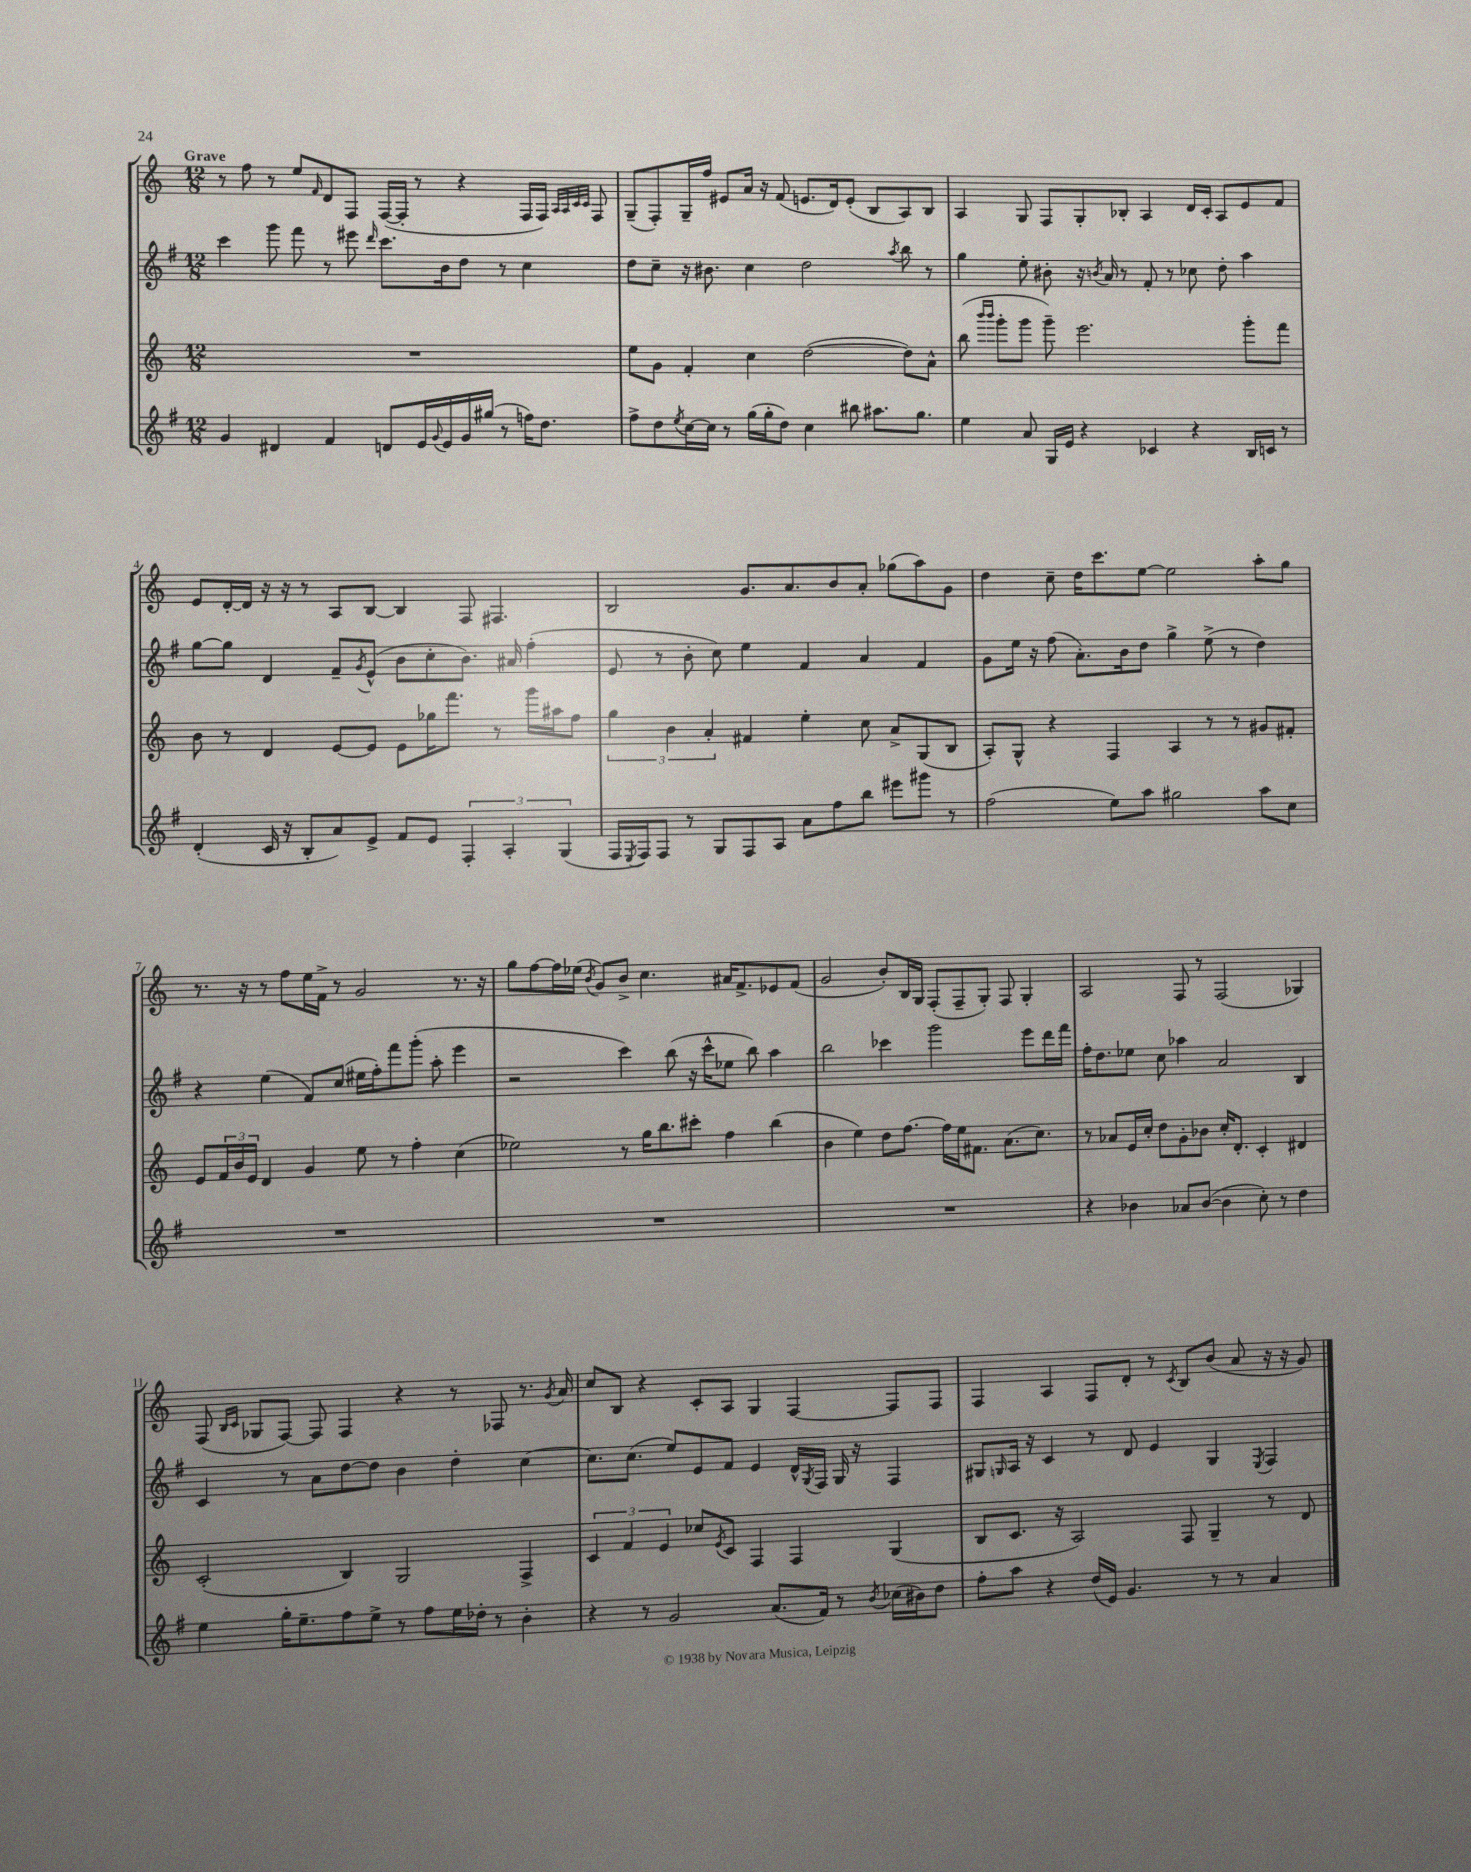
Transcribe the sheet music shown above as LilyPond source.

<<
\new StaffGroup <<
\new Staff = "s0" {
    \clef treble \key c \major \numericTimeSignature \time 12/8 \tempo "Grave"
    r8 f''8 r8 e''8 \grace { f'16 } d'8 f8 f16~( f16-. r8 r4 f16 f16) \grace { a32 a32 c'32 c'32 } f8 |
    g8--( f8-.) g16-- f''16 eis'8 a'16 r16 f'8( e'8. d'16) e'8-.( b8 a8) b8 |
    a4 g8 f8 g8-. bes8-. a4 d'16 c'16-. a8 e'8 f'8 |
    e'8 d'16~-. d'16 r16 r16 r8 a8 b8~ b4 f8 fis4. |
    b2 g'8. a'8. b'8 a'8-. ges''8( a''8) g'8 |
    d''4 c''8-- d''16 c'''8. e''8~ e''2 a''8-. g''8 |
    r8. r16 r8 f''8 e''16 f'16-> r8 g'2 r8. r16 |
    g''8 f''8~ f''16 ees''16( \acciaccatura { b'8 } g'8) b'8-> c''4. ais'16 f'8.-> ees'8 f'8( |
    g'2 b'8-.) b16 g16 f8-.( f8-- g8-.) f8 g4-. |
    a2 f8 r8 f2( ges4) |
    f8( \grace { b16 c'16 } ges8 f8~) f8 f4 r4 r8 fes8 r8. \acciaccatura { g'8 } a'16 |
    c''8 b8 r4 c'8-. a8 g4 f4~ f8 f8 |
    f4 a4 f8 d'8-. r8 \acciaccatura { c'8 } b8 b'8( a'8 r16 r16 g'8) \bar "|." |
}
\new Staff = "s1" {
    \clef treble \key g \major \numericTimeSignature \time 12/8
    c'''4 g'''8 fis'''8 r8 eis'''8 \grace { d'''16 } c'''8. b'16 d''8 r8 c''4 |
    d''8 c''8-- r16 bis'8. c''4 d''2 \acciaccatura { a''8 } b''8 r8 |
    g''4 e''8-. bis'8-. r16 \acciaccatura { b'8 } a'16 r8 fis'8-. r8 ces''8 d''8-. a''4 |
    g''8~ g''8 d'4 fis'8-- \acciaccatura { g'8 } e'8-^( b'8 c''8-. b'8.) ais'16 fis''4-.( |
    e'8 r8 b'8-. c''8) e''4 fis'4 a'4 fis'4 |
    g'8 e''16 r16 fis''8( a'8.-.) b'16 d''8 g''4-> e''8->( r8 d''4) |
    r4 e''4( fis'8) c''8( eis''16 fis''16-.) fis'''8 g'''8-.( a''8-. e'''4 |
    r2 c'''4) b''8( r16 c'''16-^ ees''8 b''8) a''4 |
    b''2 ces'''4 g'''2 e'''8 d'''16 fis'''16 |
    fis''16-. d''8. ees''8 c''8 aes''4 a'2 b4 |
    c'4 r8 a'8 d''8~ d''8 b'4 d''4-. c''4~ |
    c''8. c''8.( e''8) e'8 fis'8 e'4 d'16-^ \acciaccatura { g8 } fis16 g16 r16 fis4 |
    gis8 \grace { g16 } a16 r16 c'4 r8 d'8 e'4 g4 \acciaccatura { e8 } fis4 \bar "|." |
}
\new Staff = "s2" {
    \clef treble \key c \major \numericTimeSignature \time 12/8
    R1. |
    e''8 g'8 f'4-. c''4 d''2~( d''8) a'8-^ |
    b''8( \grace { b'''16 b'''16 } g'''8-. g'''8 g'''8--) e'''2. g'''8-. f'''8 |
    b'8 r8 d'4 e'8~ e'8 e'8 ges''16 f'''8. r8 g'''16 ais''16 f''8 |
    \tuplet 3/2 { g''4 b'4 a'4-. } fis'4 e''4-. c''8 a'8-> g8( b8 |
    a8-.) g8-^ r4 f4 a4 r8 r8 gis'8 fis'8-. |
    e'8 \tuplet 3/2 { f'16 b'16 e'16 } d'4 g'4 e''8 r8 f''4-. c''4( |
    ees''2) r8 g''16 b''8. cis'''8-. f''4 b''4( |
    b'4 e''4) d''8 f''8.~ f''16 e''16 fis'8. a'8.( c''8.) |
    r8 aes'8 e'16 c''16-. d''8 g'8-. bes'8 c''16-. d'8.-. c'4-. dis'4 |
    c'2-.( b4) g2 f4-> |
    \tuplet 3/2 { c'4 f'4 e'4 } ces''8 \acciaccatura { e'8 } c'8 f4 f4 g4( |
    b8 c'8. r16 a2) f8 g4-- r8 d'8 \bar "|." |
}
\new Staff = "s3" {
    \clef treble \key g \major \numericTimeSignature \time 12/8
    g'4 dis'4 fis'4 d'8 e'16 \appoggiatura { g'8 } e'16 g'16 gis''16( r8 f''16) d''8. |
    fis''8-> d''8 \acciaccatura { e''8 } c''16~ c''16 r8 g''16( g''16-. d''8) c''4 bis''8 ais''8. g''8. |
    e''4 a'8 g16 e'16 r4 ces'4 r4 b16 c'16 r8 |
    d'4-.( c'16 r16 b8-. a'8) e'8-> fis'8 e'8 \tuplet 3/2 { fis4-. a4-. g4( } |
    fis16 \acciaccatura { e8 } fis16) fis8 r8 g8 fis8 a8 a'8 fis''8 b''8 eis'''8 gis'''8 r8 |
    fis''2( e''8) a''8 gis''2 a''8 c''8 |
    R1. |
    R1. |
    R1. |
    r4 bes'4 aes'8 bes'8~( bes'4 c''8-.) r8 d''4 |
    e''4 g''16-. e''8.-- fis''8 e''8-> r8 fis''8 e''16 des''16-. r8 b'4-. |
    r4 r8 g'2 a'8.( fis'16) r8 \acciaccatura { b'8 } ces''16( bis'16) d''8 |
    fis''8-. a''8 r4 d''16( e'16) g'4. r8 r8 a'4 \bar "|." |
}
>>
>>
